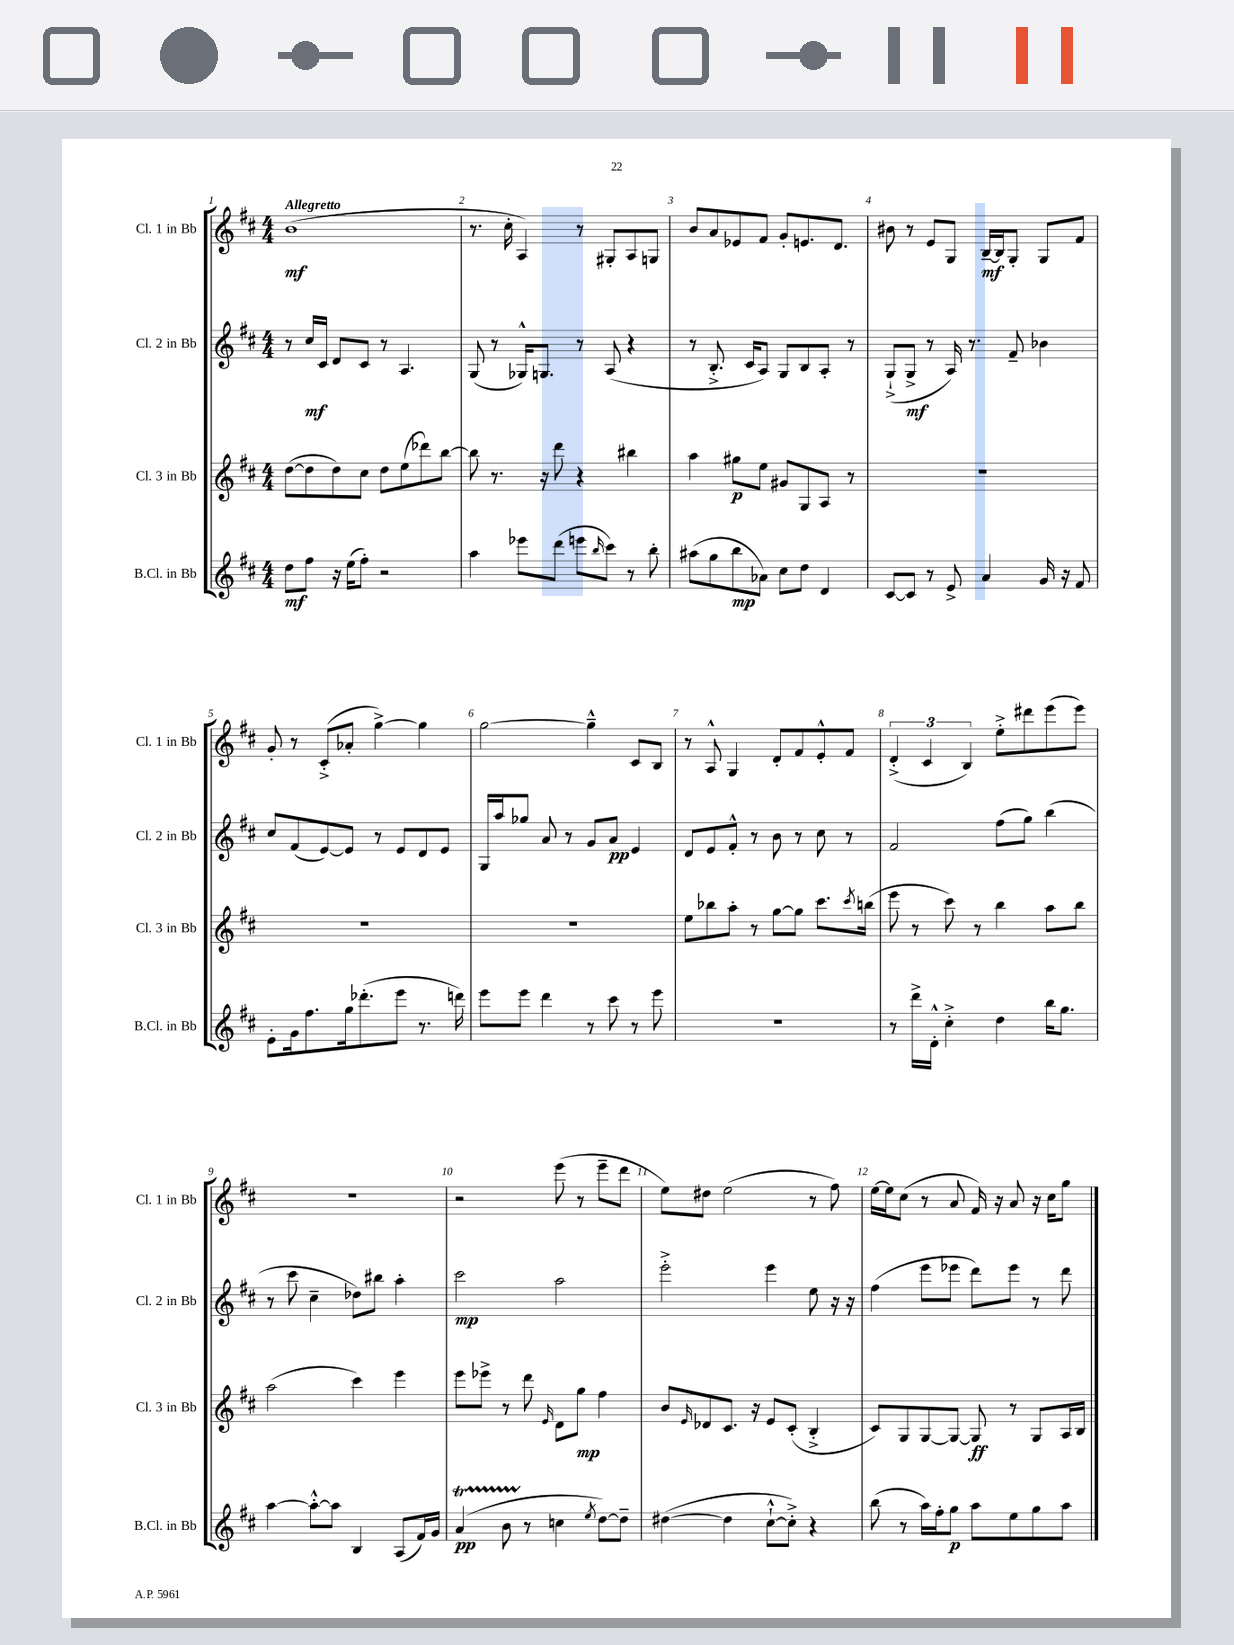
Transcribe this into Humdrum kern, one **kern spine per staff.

**kern	**dynam	**kern	**dynam	**kern	**dynam	**kern	**dynam
*part4	*part4	*part3	*part3	*part2	*part2	*part1	*part1
*staff4	*staff4	*staff3	*staff3	*staff2	*staff2	*staff1	*staff1
*I"B.Cl. in Bb	*	*I"Cl. 3 in Bb	*	*I"Cl. 2 in Bb	*	*I"Cl. 1 in Bb	*
*I'B.Cl. in Bb	*	*I'Cl. 3 in Bb	*	*I'Cl. 2 in Bb	*	*I'Cl. 1 in Bb	*
*clefG2	*	*clefG2	*	*clefG2	*	*clefG2	*
*k[f#c#]	*	*k[f#c#]	*	*k[f#c#]	*	*k[f#c#]	*
*M4/4	*	*M4/4	*	*M4/4	*	*M4/4	*
=1	=1	=1	=1	=1	=1	=1	=1
!	!	!	!	!	!	!LO:TX:a:B:t=Allegretto	!
8dd\L	mf	([8dd\L	.	8r	.	(1b	mf
8ff#\J	.	8dd\]	.	16cc#/LL	mf	.	.
.	.	.	.	16c#/JJ	.	.	.
16r	.	8dd\)	.	8d/L	.	.	.
(16ee\KL	.	.	.	.	.	.	.
8ff#'\J)	.	8cc#\J	.	8c#/J	.	.	.
2r	.	8dd\L	.	8r	.	.	.
.	.	(8ee\	.	4.A/	.	.	.
.	.	8ddd-X\)	.	.	.	.	.
.	.	[8bb\J	.	.	.	.	.
=2	=2	=2	=2	=2	=2	=2	=2
4aa\	.	8bb\]	.	(8G/	.	8.r	.
.	.	8.r	.	8r	.	.	.
.	.	.	.	.	.	16cc#'\	.
8eee-X\L	.	.	.	16G-X^^/KL)	.	4A/)	.
.	.	16r	.	8.Gn/J	.	.	.
(8ddd\J	.	8ddd\	.	.	.	.	.
8eeen\L	.	4r	.	8r	.	8r	.
16qqbb/	.	.	.	.	.	.	.
8ccc#\J)	.	.	.	(8A/	.	8G#X'/L	.
8r	.	4bb#X\	.	4r	.	8A/	.
8bb'\	.	.	.	.	.	8Gn/J	.
=3	=3	=3	=3	=3	=3	=3	=3
(8aa#X\L	.	4aa\	.	8r	.	8b/L	.
8gg\	.	.	.	8.B'^/	.	8a/	.
8bb\	mp	8gg#X\L	p	.	.	8e-X/	.
.	.	.	.	16c#/KL	.	.	.
8a-X\J)	.	8ee\J	.	8A/J)	.	8f#/J	.
8cc#\L	.	8g#X/L	.	8G/L	.	8g'/L	.
8dd\J	.	8G/	.	8B/	.	8.en/	.
4d/	.	8A/J	.	8A'/J	.	.	.
.	.	.	.	.	.	8.d/J	.
.	.	8r	.	8r	.	.	.
=4	=4	=4	=4	=4	=4	=4	=4
[8c#/L	.	1r	.	(8G`^/L	.	8b#X\	.
8c#/J]	.	.	.	8G^/J	mf	8r	.
8r	.	.	.	8r	.	8e/L	.
8e^/	.	.	.	16A/)	.	8G/J	.
.	.	.	.	8.r	.	.	.
4a/	.	.	.	.	.	[16B~/LL	mf
.	.	.	.	.	.	16B/J]	.
.	.	.	.	8f#~/	.	8G'/J	.
16g/	.	.	.	4b-X\	.	8G/L	.
16r	.	.	.	.	.	.	.
8f#/	.	.	.	.	.	8f#/J	.
!!LO:LB:g=z
=5	=5	=5	=5	=5	=5	=5	=5
8e'\L	.	1r	.	8cc#/L	.	8g'/	.
16g\k	.	.	.	(8f#/	.	8r	.
8.ff#\	.	.	.	.	.	.	.
.	.	.	.	[8e/)	.	(8c#'^/L	.
16gg\k	.	.	.	8e/J]	.	8a-X'/J	.
(8.ddd-X'\	.	.	.	.	.	.	.
.	.	.	.	8r	.	[4gg^\)	.
8eee\J	.	.	.	8e/L	.	.	.
8.r	.	.	.	8d/	.	4gg\]	.
.	.	.	.	8e/J	.	.	.
16dddn\)	.	.	.	.	.	.	.
=6	=6	=6	=6	=6	=6	=6	=6
8eee\L	.	1r	.	16G/LL	.	[2gg\	.
.	.	.	.	16aa/J	.	.	.
8eee\J	.	.	.	8gg-X/J	.	.	.
4ddd\	.	.	.	8a/	.	.	.
.	.	.	.	8r	.	.	.
8r	.	.	.	8g/L	.	4gg~^^\]	.
8ccc#\	.	.	.	8a/J	pp	.	.
8r	.	.	.	4e/	.	8c#/L	.
8eee\	.	.	.	.	.	8B/J	.
=7	=7	=7	=7	=7	=7	=7	=7
1r	.	8ee\L	.	8d/L	.	8r	.
.	.	8bb-X\	.	8e/	.	8A^^/	.
.	.	8aa'\J	.	8f#'^^/J	.	4G/	.
.	.	8r	.	8r	.	.	.
.	.	[8gg\L	.	8b\	.	8d'/L	.
.	.	8gg\J]	.	8r	.	8f#/	.
.	.	8.ccc#\L	.	8cc#\	.	8e'^^/	.
.	.	.	.	8r	.	8f#/J	.
.	.	8qccc#/	.	.	.	.	.
.	.	(16bbn\Jk	.	.	.	.	.
=8	=8	=8	=8	=8	=8	=8	=8
8r	.	8eee\	.	2f#/	.	(6d'^/	.
16ddd^\LL	.	8r	.	.	.	.	.
.	.	.	.	.	.	6c#/	.
16d'^^\JJ	.	.	.	.	.	.	.
4cc#'^\	.	8ccc#\)	.	.	.	.	.
.	.	.	.	.	.	6B/)	.
.	.	8r	.	.	.	.	.
4dd\	.	4bb\	.	(8ff#\L	.	8ee'^\L	.
.	.	.	.	8gg\J)	.	8ddd#X\	.
16bb\KL	.	8aa\L	.	(4bb\	.	(8eee\	.
8.gg\J	.	.	.	.	.	.	.
.	.	8bb\J	.	.	.	8eee\J)	.
!!LO:LB:g=z
=9	=9	=9	=9	=9	=9	=9	=9
[4aa\	.	(2aa\	.	8r	.	1r	.
.	.	.	.	8ccc#\	.	.	.
8aa'^^\L_	.	.	.	4cc#~\	.	.	.
8aa\J]	.	.	.	.	.	.	.
4B/	.	4ccc#\)	.	8dd-X\L)	.	.	.
.	.	.	.	8bb#X\J	.	.	.
(8A/L	.	4eee\	.	4aa'\	.	.	.
16f#/L)	.	.	.	.	.	.	.
16g/JJ	.	.	.	.	.	.	.
=10	=10	=10	=10	=10	=10	=10	=10
(4aT/	pp	8eee\L	.	2ccc#\	mp	2r	.
.	.	8eee-X^\J	.	.	.	.	.
8bTTT\	.	8r	.	.	.	.	.
8r	.	8ddd\	.	.	.	.	.
.	.	16qqe/	.	.	.	.	.
4ccn\	.	8d\L	.	2aa\	.	(8eee\	.
.	.	8gg\J	mp	.	.	8r	.
8qee/	.	.	.	.	.	.	.
[8dd\L)	.	4ff#\	.	.	.	8eee~\L	.
8dd~\J]	.	.	.	.	.	8ddd\J	.
=11	=11	=11	=11	=11	=11	=11	=11
([4dd#X\	.	8b/L	.	2eee'^\	.	8ee\L)	.
.	.	16qqe/	.	.	.	.	.
.	.	8d-X/	.	.	.	8dd#X\J	.
4dd#\]	.	8.c#/J	.	.	.	(2ee\	.
.	.	16r	.	.	.	.	.
[8cc#`^^\L	.	8e/L	.	4eee\	.	.	.
8cc#'^\J])	.	(8c#'/J	.	.	.	.	.
4r	.	4B'^/	.	8ee\	.	8r	.
.	.	.	.	16r	.	8ff#\)	.
.	.	.	.	16r	.	.	.
=12	=12	=12	=12	=12	=12	=12	=12
(8bb\	.	8c#/L)	.	(4ff#\	.	[16ee\LL	.
.	.	.	.	.	.	16ee\J]	.
8r	.	8G/	.	.	.	(8cc#\J	.
16aa\LL)	.	[8G/	.	8eee\L	.	8r	.
16ff#'\J	.	.	.	.	.	.	.
8gg\J	p	8G/J_	.	8eee-X\J	.	8a/	.
8aa\L	.	8G/]	ff	8ddd\L)	.	16f#/)	.
.	.	.	.	.	.	16r	.
8ee\	.	8r	.	8eee-\J	.	8a/	.
8gg\	.	8G/L	.	8r	.	16r	.
.	.	.	.	.	.	16cc#\KL	.
8aa\J	.	16A/L	.	8ddd\	.	8gg\J	.
.	.	16B/JJ	.	.	.	.	.
==	==	==	==	==	==	==	==
*-	*-	*-	*-	*-	*-	*-	*-
